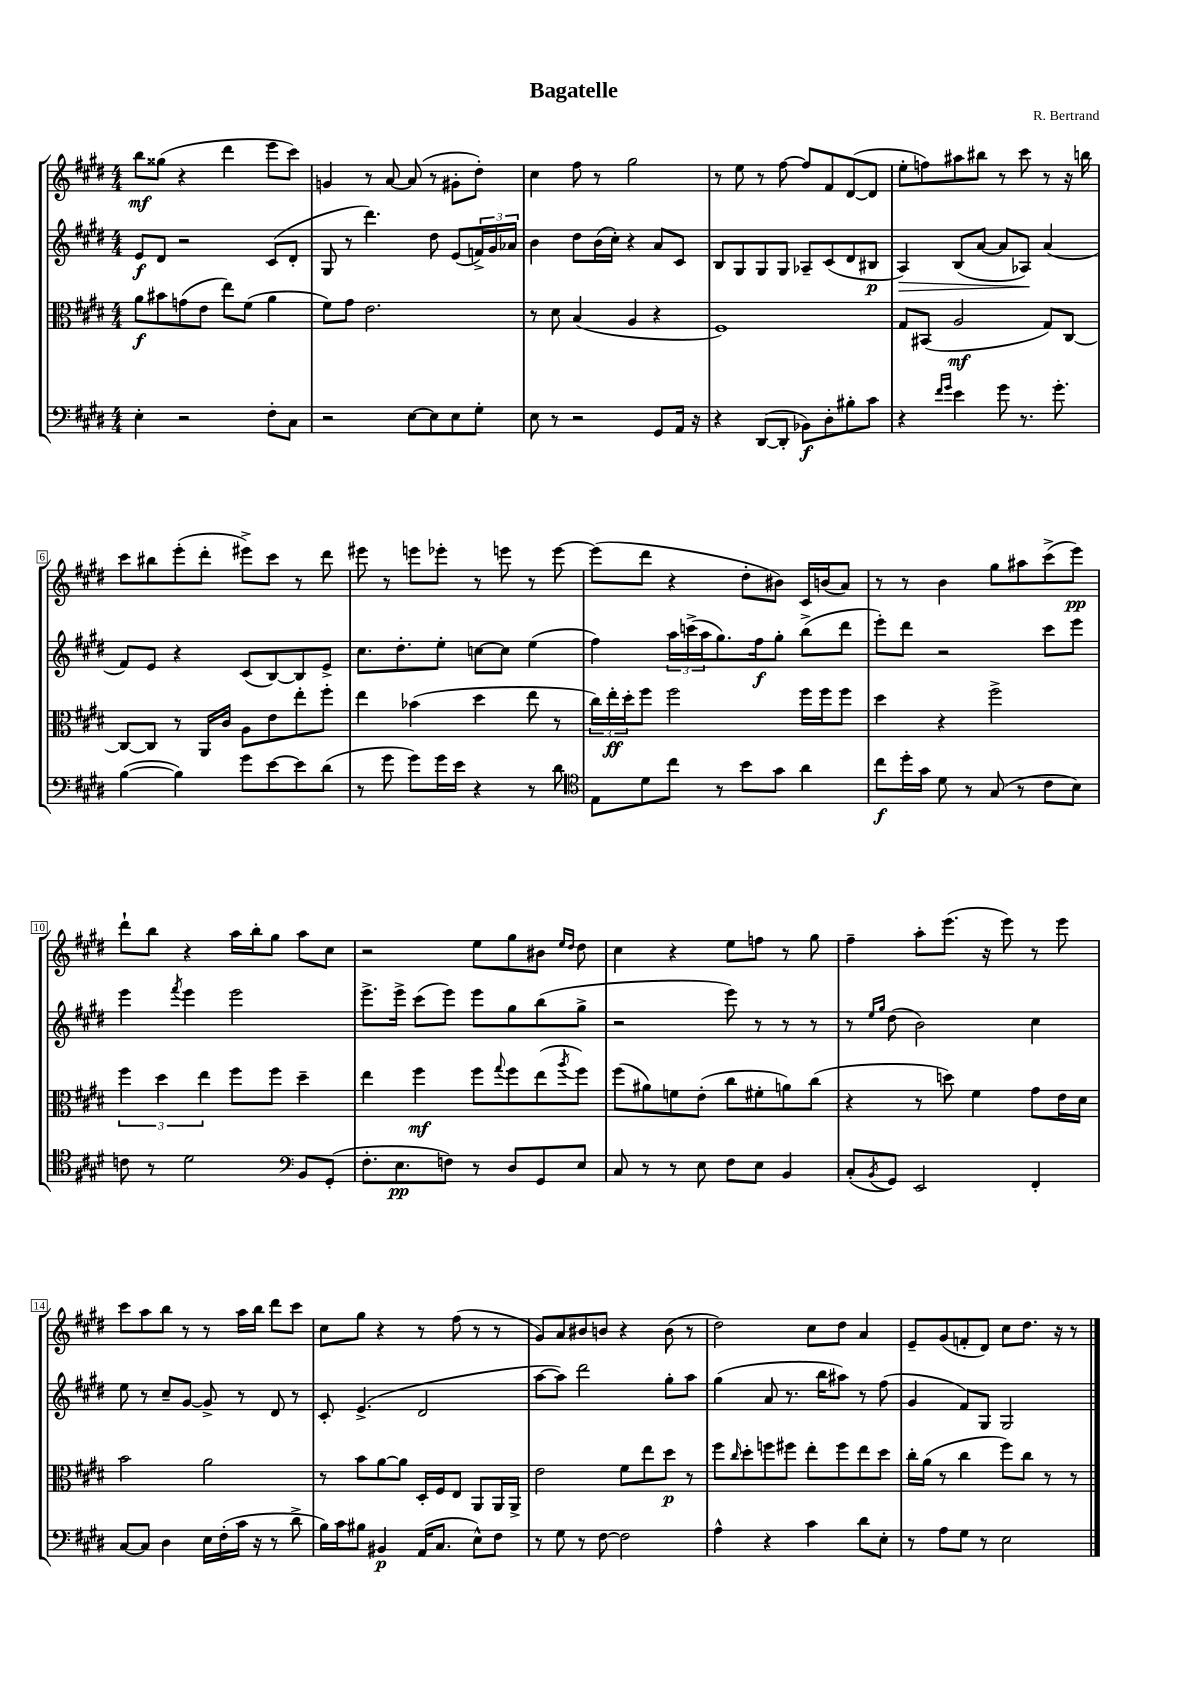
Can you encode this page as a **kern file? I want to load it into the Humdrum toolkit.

**kern	**kern	**kern	**kern
*staff4	*staff3	*staff2	*staff1
*clefF4	*clefC3	*clefG2	*clefG2
*k[f#c#g#d#]	*k[f#c#g#d#]	*k[f#c#g#d#]	*k[f#c#g#d#]
*M4/4	*M4/4	*M4/4	*M4/4
4E'	8a	8e	8bb
.	8b#	8d#	(8gg##
2r	(8g	2r	4r
.	8e	.	.
.	8ee)	.	4ddd#
.	(8f#	.	.
8F#'	4a	(8c#	8eee
8C#	.	8d#'	8ccc#)
=	=	=	=
2r	8f#)	8G#	4g
.	8g#	8r	.
.	2.e	4.ddd#)	8r
.	.	.	[8a
[8E	.	.	(8a]
8E]	.	8dd#	8r
8E	.	(8e	8g#'
8G#'	.	24f^)	8dd#')
.	.	24g#	.
.	.	24a-	.
=	=	=	=
8E	8r	4b	4cc#
8r	8d#	.	.
2r	(4B	8dd#	8ff#
.	.	(16b	8r
.	.	16cc#')	.
.	4A	4r	2gg#
8GG#	4r	8a	.
16AA	.	8c#	.
16r	.	.	.
=	=	=	=
4r	1F#)	8B	8r
.	.	8G#	8ee
([8DD#	.	8G#	8r
8DD#']	.	8G#	[8ff#
8BB-)	.	8A-~	8ff#]
8D#'	.	(8c#	8f#
8B#'	.	8d#	([8d#
8c#	.	8B#	8d#]
=	=	=	=
4r	8G#	4A)	8ee'
.	(8BB#	.	8ff)
16qqf#	.	.	.
16qqg#	.	.	.
4e	2A	(8B	8aa#
.	.	[8a	8bb#
8g#	.	8a]	8r
8.r	.	8A-)	8ccc#
.	8G#)	(4a	8r
8.g#'	.	.	.
.	[8C#	.	16r
.	.	.	16bb
=	=	=	=
([4B	8C#_	8f#)	8ccc#
.	8C#]	8e	8bb#
4B])	8r	4r	(8eee'
.	16AA	.	8ddd#'
.	16c#	.	.
8g#	8A	(8c#	8eee#^)
[8e	8e	[8B)	8ccc#
8e]	8ee'	8B]	8r
(8d#	8ff#'	8e^	8ddd#
=	=	=	=
8r	4ee	8.cc#	8eee#
8g#	.	.	8r
.	.	8.dd#'	.
8g#)	(4b-	.	8eee
16g#	.	8ee'	8eee-'
16e	.	.	.
4r	4dd#	[8cc	8r
.	.	8cc]	8eee
8r	8ee	(4ee	8r
8d#	8r	.	[8eee
=	=	=	=
*clefC4	*	*	*
8E	24cc#)	4ff#)	(8eee]
.	24ee'	.	.
.	24dd#'	.	.
8d#	8ff#	.	8ddd#
8cc#	2ff#	24aa	4r
.	.	(24ccc^	.
.	.	24aa	.
8r	.	8.gg#)	.
8b	.	.	8dd#'
.	.	16ff#	.
8g#	.	8gg#'	8b#)
4a	16ff#	(8bb^	16c#
.	16ff#	.	(16b
.	8ff#	8ddd#	8a)
=	=	=	=
8cc#	4dd#	8eee')	8r
16dd#'	.	8ddd#	8r
16g#	.	.	.
8d#	4r	2r	4b
8r	.	.	.
(8G#	2ff#^	.	8gg#
8r	.	.	8aa#
8c#	.	8ccc#	(8ccc#^
8B)	.	8eee	8eee)
=	=	=	=
8c	6ff#	4eee	8ddd#`
8r	.	.	8bb
.	6dd#	.	.
.	.	8qfff#	.
2d#	.	4eee	4r
.	6ee	.	.
.	8ff#	2eee	16aa
.	.	.	16bb'
.	8ff#	.	8gg#
*clefF4	*	*	*
8BB	4dd#~	.	8aa
(8GG#'	.	.	8cc#
=	=	=	=
8.F#'	4ee	8.eee^	2r
8.E	.	16eee^	.
.	4ff#	(8ccc#	.
8F)	.	8eee)	.
8r	8ff#	8eee	8ee
.	8qqgg#	.	.
8D#	8ff#	8gg#	8gg#
8GG#	(8ee	(8bb	8b#
.	.	.	16qqee
.	8qaa	.	16qqdd#
8E	8ff#)	8gg#^	8dd#
=	=	=	=
8C#	(8ff#	2r	4cc#
8r	8a#)	.	.
8r	8f	.	4r
8E	(8e'	.	.
8F#	8cc#	8eee)	8ee
8E	8f#'	8r	8ff
4BB	8a)	8r	8r
.	(8cc#	8r	8gg#
=	=	=	=
(8C#'	4r	8r	4ff#~
.	.	16qqee	.
8qBB	.	16qqgg#	.
8GG#)	.	(8dd#	.
2EE	8r	2b)	8aa'
.	8dd)	.	(8.eee
.	4f#	.	.
.	.	.	16r
.	.	.	8eee)
4FF#'	8g#	4cc#	8r
.	16e	.	8eee
.	16d#	.	.
=	=	=	=
[8C#	2b	8ee	8ccc#
8C#]	.	8r	8aa
4D#	.	8cc#~	8bb
.	.	[8g#	8r
16E	2a	8g#^]	8r
(16F#'	.	.	.
16c#	.	8r	16aa
16r	.	.	16bb
8r	.	8d#	8ddd#
8d#^	.	8r	8ccc#
=	=	=	=
16B)	8r	8c#'	8cc#
16c#	.	.	.
8B#	8b	(4.e^	8gg#
4BB#	[8a	.	4r
.	8a]	.	.
(16AA	16D#'	2d#	8r
8.C#	16F#	.	.
.	8E	.	(8ff#
8E^^)	8AA	.	8r
8F#	16AA	.	8r
.	16AA^	.	.
=	=	=	=
8r	2e	[8aa	8g#)
8G#	.	8aa])	8a
8r	.	2ddd#	8b#
[8F#	.	.	8b
2F#]	8f#	.	4r
.	8ee	.	.
.	8dd#	8gg#'	(8b
.	8r	8aa	8r
=	=	=	=
4A^^	8ff#	(4gg#	2dd#)
.	16qqcc#	.	.
.	8dd#'	.	.
4r	8ff	8a	.
.	8ff#	8.r	.
4c#	8ee'	.	8cc#
.	.	16bb	.
.	8ff#	8aa#)	8dd#
8d#	8ee	8r	4a
8E'	8dd#	(8ff#	.
=	=	=	=
8r	16cc#'	4g#	8e~
.	(16a	.	.
8A	8r	.	(8g#
8G#	4cc#	8f#)	8f'
8r	.	8G#	8d#)
2E	8ff#)	2G#	8cc#
.	8cc#	.	8.dd#
.	8r	.	.
.	.	.	16r
.	8r	.	8r
==	==	==	==
*-	*-	*-	*-
